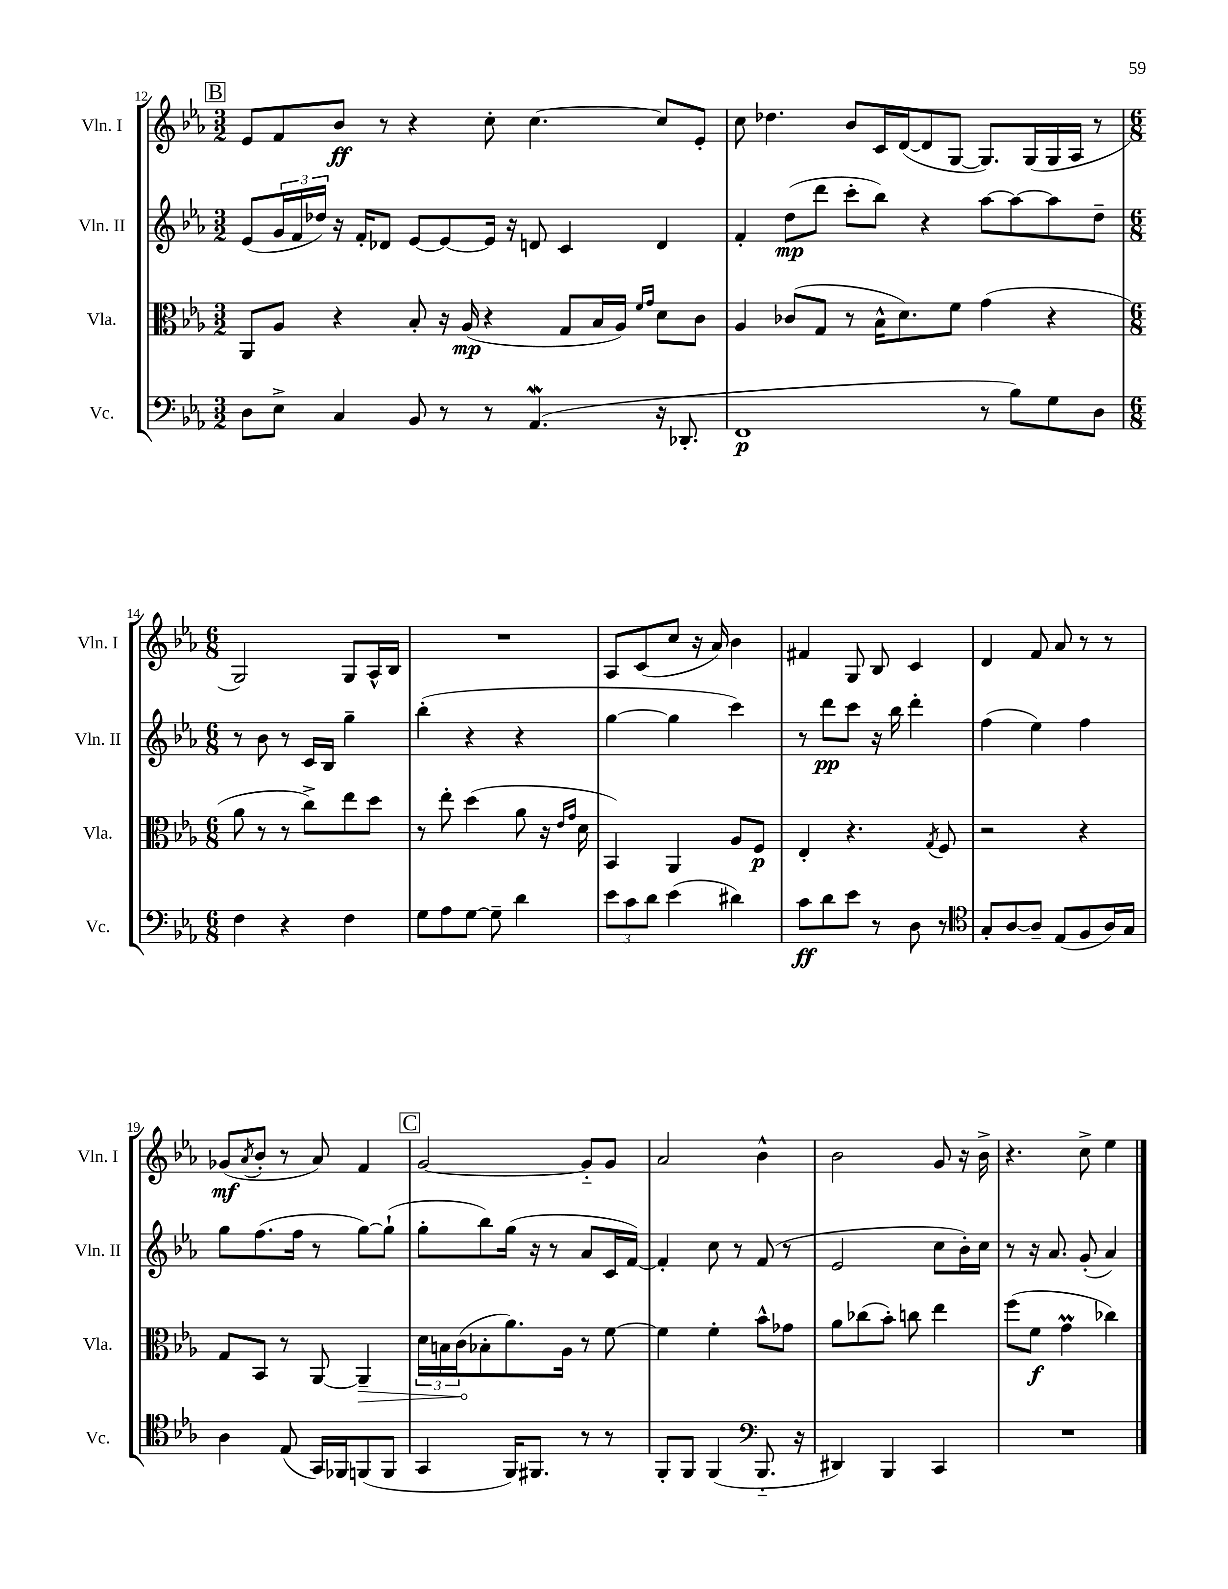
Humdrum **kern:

**kern	**dynam	**kern	**dynam	**kern	**dynam	**kern	**dynam
*part4	*part4	*part3	*part3	*part2	*part2	*part1	*part1
*staff4	*staff4	*staff3	*staff3	*staff2	*staff2	*staff1	*staff1
*I"Vc.	*	*I"Vla.	*	*I"Vln. II	*	*I"Vln. I	*
*I'Vc.	*	*I'Vla.	*	*I'Vln. II	*	*I'Vln. I	*
*clefF4	*	*clefC3	*	*clefG2	*	*clefG2	*
*k[b-e-a-]	*	*k[b-e-a-]	*	*k[b-e-a-]	*	*k[b-e-a-]	*
*M3/2	*	*M3/2	*	*M3/2	*	*M3/2	*
!!LO:REH:place=s1:t=B
=12	=12	=12	=12	=12	=12	=12	=12
8D\L	.	8AA-/L	.	(8e-/L	.	8e-/L	.
8E-^\J	.	8A-/J	.	24g/L	.	8f/	.
.	.	.	.	24f/	.	.	.
.	.	.	.	24dd-X/JJ)	.	.	.
4C/	.	4r	.	16r	.	8b-/J	ff
.	.	.	.	16f'/KL	.	.	.
.	.	.	.	8d-X/J	.	8r	.
8BB-/	.	8B-'/	.	[8e-/L	.	4r	.
8r	.	16r	.	8e-/_	.	.	.
.	.	(16A-/	mp	.	.	.	.
8r	.	4r	.	16e-/Jk]	.	8cc'\	.
.	.	.	.	16r	.	.	.
(4.AA-w/	.	.	.	8dn/	.	[4.cc\	.
.	.	8G/L	.	4c/	.	.	.
.	.	16B-/L	.	.	.	.	.
.	.	16A-/JJ)	.	.	.	.	.
.	.	16qqf/LL	.	.	.	.	.
.	.	16qqg/JJ	.	.	.	.	.
16r	.	8d\L	.	4d/	.	8cc/L]	.
8.DD-X'/	.	.	.	.	.	.	.
.	.	8c\J	.	.	.	8e-'/J	.
=13	=13	=13	=13	=13	=13	=13	=13
1FF	p	4A-/	.	4f'/	.	8cc\	.
.	.	.	.	.	.	4.dd-X\	.
.	.	(8c-X/L	.	(8dd\L	mp	.	.
.	.	8G/J	.	8ddd\J	.	.	.
.	.	8r	.	8ccc'\L	.	8b-/L	.
.	.	16B-^^\KL	.	8bb-\J)	.	16c/L	.
.	.	8.d\)	.	.	.	([16d/J	.
.	.	.	.	4r	.	8d/]	.
.	.	8f\J	.	.	.	[8G/J	.
8r	.	(4g\	.	[8aa-\L	.	8.G/L])	.
8B-\L)	.	.	.	8aa-\_	.	.	.
.	.	.	.	.	.	(16G/L	.
8G\	.	4r	.	8aa-\]	.	16G/	.
.	.	.	.	.	.	16A-/JJ	.
8D\J	.	.	.	8dd~\J	.	8r	.
!!LO:LB:g=z
=14	=14	=14	=14	=14	=14	=14	=14
*M6/8	*	*M6/8	*	*M6/8	*	*M6/8	*
4F\	.	8a-\	.	8r	.	2G/)	.
.	.	8r	.	8b-\	.	.	.
4r	.	8r	.	8r	.	.	.
.	.	8cc^\L)	.	16c/LL	.	.	.
.	.	.	.	16B-/JJ	.	.	.
4F\	.	8ee-\	.	4gg~\	.	8G/L	.
.	.	8dd\J	.	.	.	16A-^^/L	.
.	.	.	.	.	.	16B-/JJ	.
=15	=15	=15	=15	=15	=15	=15	=15
8G\L	.	8r	.	(4bb-'\	.	2.r	.
8A-\	.	8ee-'\	.	.	.	.	.
[8G\J	.	(4dd\	.	4r	.	.	.
8G~\]	.	.	.	.	.	.	.
4d\	.	8a-\	.	4r	.	.	.
.	.	16r	.	.	.	.	.
.	.	16qqe-/LL	.	.	.	.	.
.	.	16qqg/JJ	.	.	.	.	.
.	.	16d\	.	.	.	.	.
=16	=16	=16	=16	=16	=16	=16	=16
12e-\L	.	4BB-/)	.	[4gg\	.	8A-/L	.
12c\	.	.	.	.	.	.	.
.	.	.	.	.	.	(8c/	.
12d\J	.	.	.	.	.	.	.
(4e-\	.	4AA-/	.	4gg\]	.	8cc/J	.
.	.	.	.	.	.	16r	.
.	.	.	.	.	.	16a-/)	.
4d#X\)	.	8A-/L	.	4ccc\)	.	4b-\	.
.	.	8F/J	p	.	.	.	.
=17	=17	=17	=17	=17	=17	=17	=17
8c\L	ff	4E-'/	.	8r	.	4f#X/	.
8d\	.	.	.	8ddd\L	pp	.	.
8e-\J	.	4.r	.	8ccc\J	.	8G/	.
8r	.	.	.	16r	.	8B-/	.
.	.	.	.	16bb-\	.	.	.
8D\	.	.	.	4ddd'\	.	4c/	.
.	.	8qG/	.	.	.	.	.
8r	.	8F/	.	.	.	.	.
=18	=18	=18	=18	=18	=18	=18	=18
*clefC4	*	*	*	*	*	*	*
8G'/L	.	2r	.	(4ff\	.	4d/	.
[8A-/	.	.	.	.	.	.	.
8A-~/J]	.	.	.	4ee-\)	.	8f/	.
(8E-/L	.	.	.	.	.	8a-/	.
8F/	.	4r	.	4ff\	.	8r	.
16A-/L)	.	.	.	.	.	8r	.
16G/JJ	.	.	.	.	.	.	.
!!LO:LB:g=z
=19	=19	=19	=19	=19	=19	=19	=19
4A-\	.	8G/L	.	8gg\L	.	(8g-X/L	mf
.	.	.	.	.	.	8qa-/	.
.	.	8BB-/J	.	(8.ff\	.	8b-'/J	.
(8E-/	.	8r	.	.	.	8r	.
.	.	.	.	16ff\Jk	.	.	.
16GG/LL)	.	[8AA-/	.	8r	.	8a-/)	.
16FF-X/J	.	.	.	.	.	.	.
!	!	!	!LO:HP:b	!	!	!	!
(8FFn/	.	4AA-~/]	>	[8gg\L)	.	4f/	.
8FF/J	.	.	.	(8gg`\J]	.	.	.
!!LO:REH:place=s1:t=C
=20	=20	=20	=20	=20	=20	=20	=20
4GG/	.	24d\LL	.	8gg'\L	.	[2g/	.
.	.	24Bn\	.	.	.	.	.
.	.	(24c\J	.	.	.	.	.
.	.	8B-X'\	]	8bb-\)	.	.	.
16FF/KL)	.	8.a-\)	.	(16gg\Jk	.	.	.
8.FF#X/J	.	.	.	16r	.	.	.
.	.	.	.	8r	.	.	.
.	.	16A-\Jk	.	.	.	.	.
8r	.	8r	.	8a-/L	.	8g/L]	.
8r	.	[8f\	.	16c/L	.	8g/J	.
.	.	.	.	[16f/JJ)	.	.	.
=21	=21	=21	=21	=21	=21	=21	=21
8FF'/L	.	4f\]	.	4f'/]	.	2a-/	.
8FF/J	.	.	.	.	.	.	.
(4FF/	.	4f'\	.	8cc\	.	.	.
.	.	.	.	8r	.	.	.
*clefF4	*	*	*	*	*	*	*
8.BBB-/	.	8b-^^\L	.	(8f/	.	4b-^^\	.
.	.	8g-X\J	.	8r	.	.	.
16r	.	.	.	.	.	.	.
=22	=22	=22	=22	=22	=22	=22	=22
4DD#X/)	.	8a-\L	.	2e-/	.	2b-\	.
.	.	(8cc-X\	.	.	.	.	.
4BBB-/	.	8b-'\J)	.	.	.	.	.
.	.	8ccn\	.	.	.	.	.
4CC/	.	4ee-\	.	8cc\L	.	8g/	.
.	.	.	.	16b-'\L)	.	16r	.
.	.	.	.	16cc\JJ	.	16b-^\	.
=23	=23	=23	=23	=23	=23	=23	=23
2.r	.	(8ff\L	.	8r	.	4.r	.
.	.	8f\J	f	16r	.	.	.
.	.	.	.	8.a-/	.	.	.
.	.	4gm\	.	.	.	.	.
.	.	.	.	(8g'/	.	8cc^\	.
.	.	4cc-X\)	.	4a-/)	.	4ee-\	.
==	==	==	==	==	==	==	==
*-	*-	*-	*-	*-	*-	*-	*-
